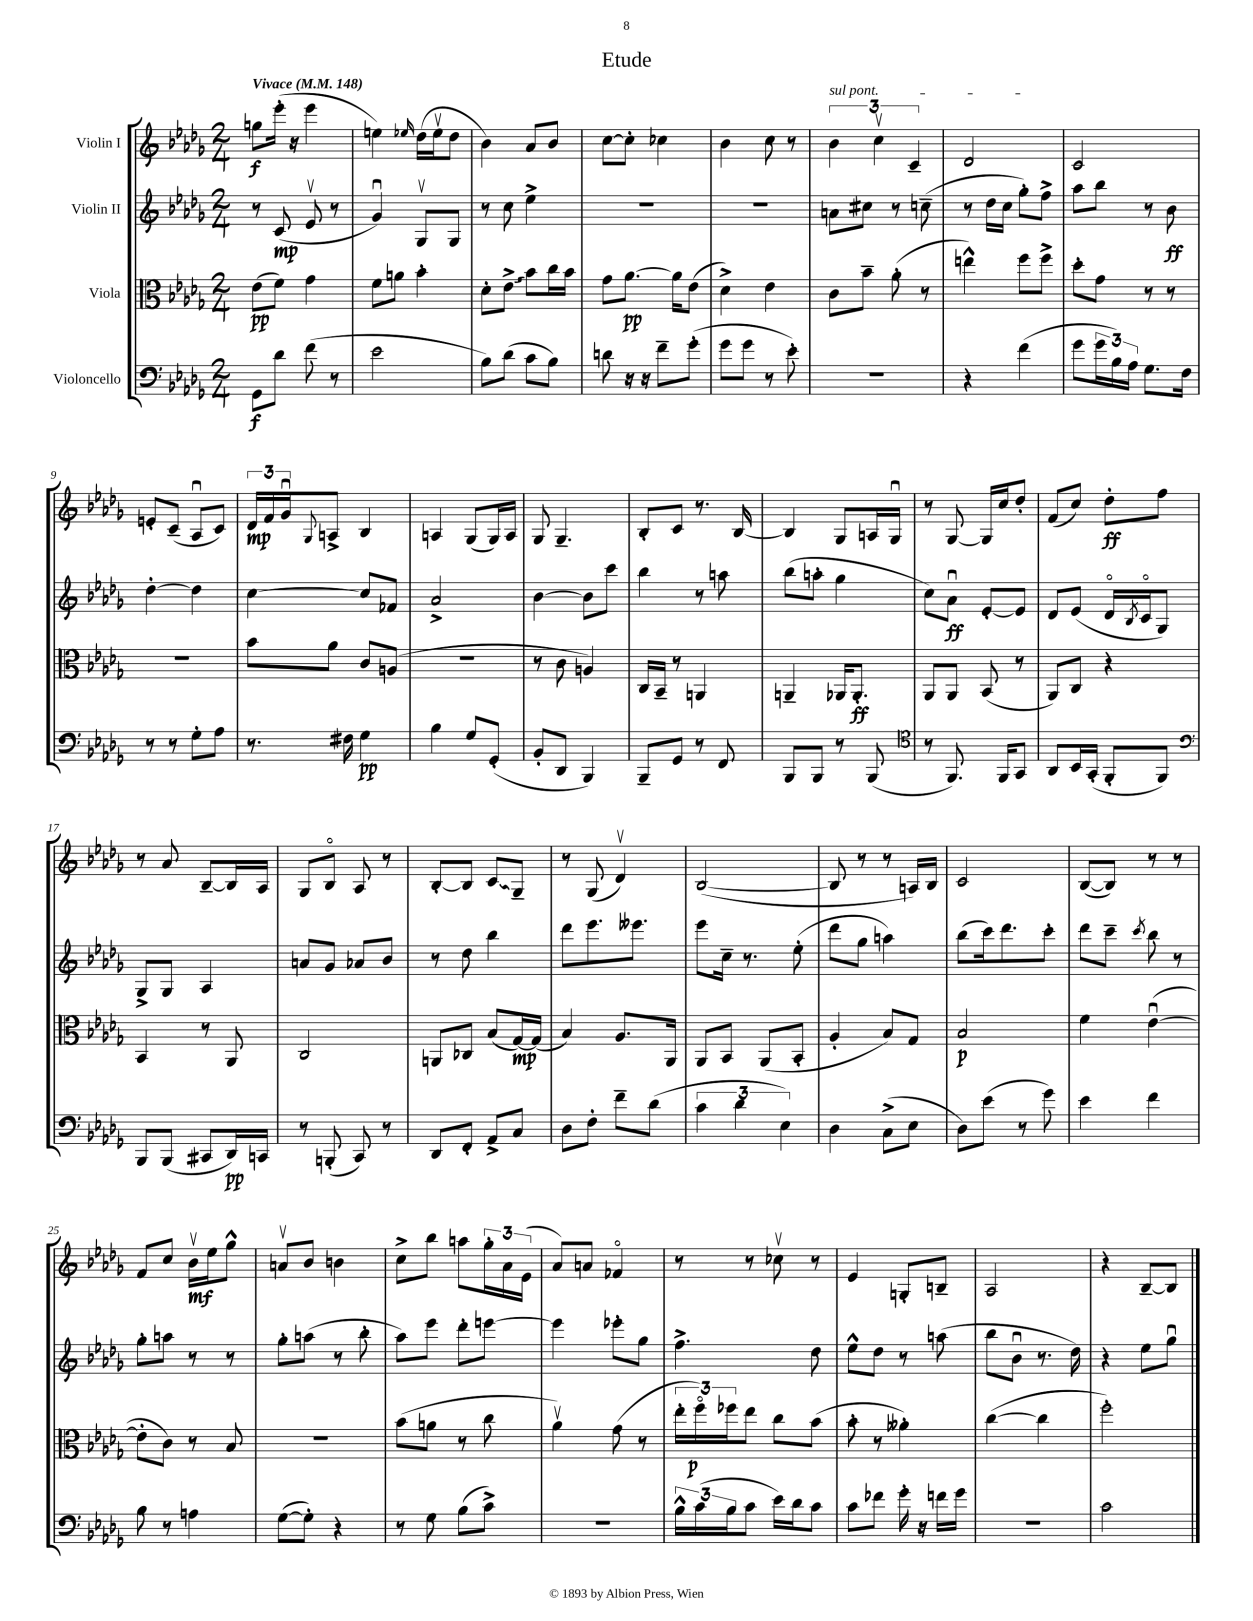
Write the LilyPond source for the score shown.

\header { title = "Etude" }
<<
\new StaffGroup <<
\new Staff = "s0" \with { instrumentName = "Violin I" } {
    \clef treble \key des \major \numericTimeSignature \time 2/4 \tempo "Vivace" 4 = 148
    g''8\f ees'''16-.( r16 ees'''4 |
    e''4) \grace { ees''16 } des''16( ees''16\upbow des''8 |
    bes'4) aes'8 bes'8 |
    c''8~ c''8-. ces''4 |
    bes'4 c''8 r8 |
    \tuplet 3/2 { \once \override TextSpanner.bound-details.left.text = \markup { \italic "sul pont." } bes'4\startTextSpan c''4\upbow c'4-- } |
    des'2\stopTextSpan |
    c'2 |
    e'8-. c'8--( aes8\downbow c'8) |
    \tuplet 3/2 { des'16\mp f'16 ges'16\downbow } \appoggiatura { ges8 } a8-> bes4 |
    a4 ges8( ges16) a16 |
    ges8 ges4.-- |
    bes8-. c'8 r8. bes16~ |
    bes4 ges8 a16 ges16\downbow |
    r8 ges8~ ges16 c''16 des''8-. |
    f'8( c''8) des''8-.\ff f''8 |
    r8 aes'8 bes8~-- bes16 aes16 |
    ges8 bes8\flageolet aes8 r8 |
    bes8~-. bes8 \once \override Glissando.style = #'zigzag c'8\glissando ges8-- |
    r8 ges8( des'4\upbow) |
    bes2~( |
    bes8 r8 r8 a16) bes16 |
    c'2 |
    bes8~( bes8) r8 r8 |
    f'8 c''8 bes'16\upbow\mf ees''16 ges''8-^ |
    a'8\upbow bes'8 b'4 |
    c''8-> bes''8 a''8 \tuplet 3/2 { ges''16-. aes'16 ees'16( } |
    aes'8) a'8 fes'4\flageolet |
    r8 r8 ces''8\upbow r8 |
    ees'4 g8-. b8-- |
    aes2 |
    r4 bes8~-- bes8 \bar "|." |
}
\new Staff = "s1" \with { instrumentName = "Violin II" } {
    \clef treble \key des \major \numericTimeSignature \time 2/4
    r8 c'8\mp( ees'8\upbow r8 |
    ges'4\downbow) ges8\upbow ges8 |
    r8 c''8 ees''4-> |
    R2 |
    R2 |
    a'8 cis''8 r8 c''8--( |
    r8 des''16 c''16 ges''8-.) f''8-> |
    aes''8 bes''8 r8 bes'8\ff |
    des''4~-. des''4 |
    c''4~ c''8 fes'8 |
    aes'2-> |
    bes'4~ bes'8 c'''8 |
    bes''4 r8 a''8 |
    bes''8( a''8-. ges''4 |
    c''8) aes'8\downbow\ff ees'8~-. ees'8 |
    des'8 ees'8( des'16\flageolet \acciaccatura { bes8 } c'16\flageolet ges8) |
    ges8-> ges8 aes4 |
    a'8 ges'8 aes'8 bes'8 |
    r8 des''8 bes''4 |
    des'''8 ees'''8. eeses'''8. |
    ees'''8 c''16-- r8. ees''8-.( |
    des'''8 ges''8 a''4) |
    bes''8( c'''16) des'''8. c'''8-. |
    des'''8 c'''8-- \acciaccatura { c'''8 } bes''8 r8 |
    ges''8-. a''8 r8 r8 |
    ges''8-. a''8( r8 bes''8-. |
    aes''8) ees'''8 des'''8-. e'''8~ |
    e'''4 ees'''8-. ges''8 |
    f''4.-> des''8 |
    ees''8-^ des''8 r8 a''8( |
    bes''8 bes'8\downbow r8. des''16) |
    r4 ees''8 ges''8\downbow \bar "|." |
}
\new Staff = "s2" \with { instrumentName = "Viola" } {
    \clef alto \key des \major \numericTimeSignature \time 2/4
    ees'8\pp( f'8) ges'4 |
    f'8 a'8 bes'4-. |
    des'8-. \once \override Glissando.style = #'zigzag ees'8->\glissando bes'8 c''16 bes'16 |
    ges'8 aes'8.~\pp aes'16 ees'8( |
    des'4->) ees'4 |
    c'8 bes'8-- aes'8-.( r8 |
    e''4-^) f''8 f''8-> |
    des''8-. ges'8 r8 r8 |
    R2 |
    bes'8 aes'8 c'8 a8( |
    R2 |
    r8 c'8 a4) |
    c16 bes,16-- r8 a,4 |
    a,4-- aes,16 aes,8.-.\ff |
    aes,8 aes,8 bes,8( r8 |
    aes,8) c8 r4 |
    bes,4 r8 aes,8 |
    c2 |
    a,8 ces8 bes8( ges16~\mp) ges16( |
    bes4) aes8. aes,16 |
    aes,8 bes,8 aes,8( bes,8-. |
    aes4-. bes8) ges8 |
    bes2\p |
    f'4 ees'4~\downbow( |
    ees'8-. c'8) r8 bes8 |
    R2 |
    bes'8( a'8 r8 c''8 |
    aes'4\upbow) ges'8( r8 |
    \tuplet 3/2 { ees''16-. f''16\flageolet\p) fes''16 } ees''8 c''8 bes'8( |
    bes'8-. r8 aeses'4-.) |
    c''4~( c''4 |
    f''2-.) \bar "|." |
}
\new Staff = "s3" \with { instrumentName = "Violoncello" } {
    \clef bass \key des \major \numericTimeSignature \time 2/4
    ges,8\f des'8 f'8( r8 |
    ees'2 |
    bes8) des'8( c'8 bes8) |
    d'8 r16 r16 f'8-- ges'8-.( |
    ges'8 ges'8 r8 ees'8-.) |
    r2 |
    r4 f'4( |
    ges'8 \tuplet 3/2 { ges'16 bes16) aes16 } ges8. f16 |
    r8 r8 ges8-. aes8 |
    r8. fis16 ges4\pp |
    bes4 ges8 ges,8-.( |
    bes,8-. des,8 bes,,4) |
    bes,,8-- ges,8 r8 f,8 |
    bes,,8 bes,,8 r8 bes,,8( |
    \clef tenor r8 f,8.) f,16 ges,8 |
    aes,8 bes,16 ges,16-.( f,8-. f,8) |
    \clef bass bes,,8 bes,,8( cis,8 des,16\pp) c,16 |
    r8 b,,8-.( c,8) r8 |
    des,8 f,8-. aes,8-> c8 |
    des8 f8-. f'8-- des'8( |
    \tuplet 3/2 { c'4 des'4 ees4) } |
    des4 c8->( ees8 |
    des8) ees'8( r8 ges'8) |
    ees'4 f'4 |
    bes8 r8 a4 |
    ges8~( ges8-.) r4 |
    r8 ges8 bes8( c'8->) |
    R2 |
    \tuplet 3/2 { bes16-^ c'16( bes16 } c'8 ees'16) des'16 c'8 |
    c'8 fes'8 ges'16-. r16 f'16 ges'16 |
    R2 |
    c'2 \bar "|." |
}
>>
>>
